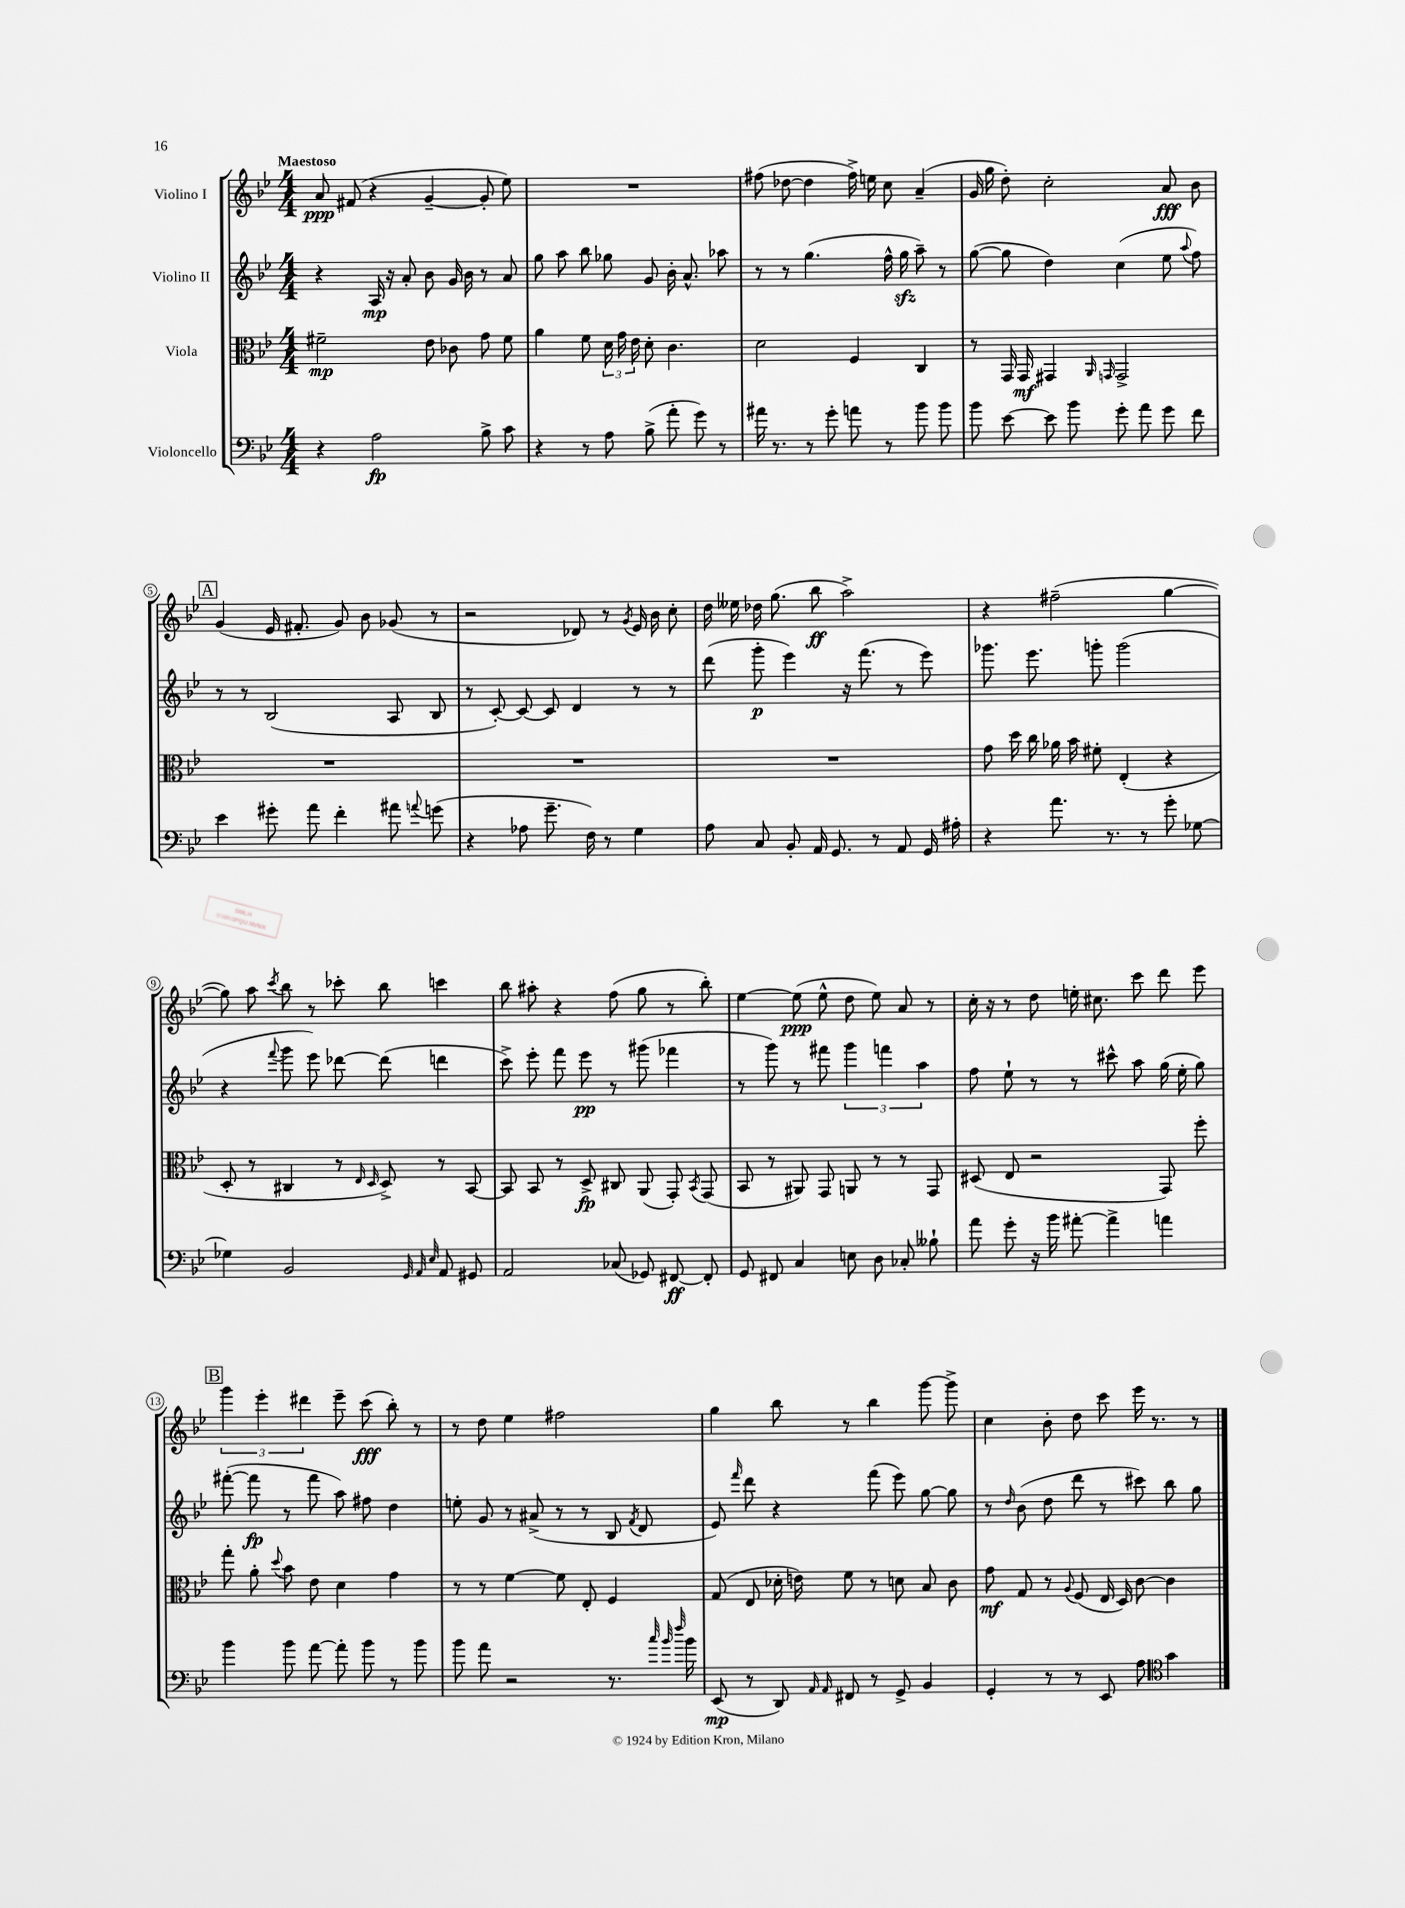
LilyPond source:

<<
\new StaffGroup <<
\new Staff = "s0" \with { instrumentName = "Violino I" } {
    \clef treble \key bes \major \numericTimeSignature \time 4/4 \tempo "Maestoso"
    \autoBeamOff a'8\ppp fis'8( r4 g'4~-- g'8-. ees''8) |
    R1 |
    fis''8( des''8~ des''4 fis''16->) e''16 c''8 a'4--( |
    g'16 g''16 d''8-.) c''2-. a'8\fff bes'8 |
    \mark \markup { \box "A" } g'4( ees'16 fis'8.-. g'8) bes'8 ges'8( r8 |
    r2 des'8) r8 \acciaccatura { g'8 } ees'16 bes'16 c''8-. |
    d''16 eeses''16 des''16 g''8.( bes''8\ff a''2->) |
    r4 fis''2--( g''4~ |
    g''8) a''8 \acciaccatura { c'''8 } bes''8 r8 ces'''8-. bes''8 c'''4 |
    bes''8 ais''8-. r4 f''8( g''8 r8 bes''8-.) |
    ees''4~ ees''8\ppp( ees''8-^ d''8 ees''8) a'8 r8 |
    c''16-. r16 r8 d''8 e''16-. cis''8. c'''8 d'''8 ees'''8 |
    \mark \markup { \box "B" } \tuplet 3/2 { g'''4 ees'''4-. dis'''4 } ees'''8-- c'''8\fff( bes''8-.) r8 |
    r8 d''8 ees''4 fis''2 |
    g''4 bes''8 r8 bes''4 g'''8~ g'''8-> |
    c''4 bes'8-. d''8 c'''8 ees'''16 r8. r8 \bar "|." |
}
\new Staff = "s1" \with { instrumentName = "Violino II" } {
    \clef treble \key bes \major \numericTimeSignature \time 4/4
    \autoBeamOff r4 a16\mp r16 a'8-. bes'8 g'16 bes'16 r8 a'8 |
    g''8 a''8 bes''8 ges''8 g'8 bes'16-. a'8.-^ aes''8 |
    r8 r8 g''4.( f''16-^ g''16\sfz a''8--) r8 |
    g''8~( g''8 d''4) c''4( ees''8 \appoggiatura { a''8 } f''8) |
    \mark \markup { \box "A" } r8 r8 bes2( a8 bes8 |
    r8 c'8~-.) c'8~ c'8 d'4 r8 r8 |
    d'''8( g'''8-.\p ees'''4) r16 f'''8.( r8 ees'''8) |
    ges'''8. ees'''8. g'''8-. g'''2( |
    r4 \appoggiatura { f'''8 } g'''8 ees'''8) des'''8~ des'''8( d'''4 |
    c'''8->) ees'''8-. f'''8 ees'''8\pp r8 gis'''8( fes'''4 |
    r8 g'''8) r8 fis'''8 \tuplet 3/2 { g'''4 f'''4 a''4 } |
    f''8 ees''8-! r8 r8 cis'''8-^ a''8 g''16( ees''16-. g''8) |
    \mark \markup { \box "B" } fis'''8~-.( fis'''8\fp r8 fis'''8 a''8) fis''8 d''4 |
    e''8-. g'8 r8 ais'8->( r8 r8 bes8 \acciaccatura { f'8 } d'8 |
    ees'8) \grace { f'''16 } d'''8 r4 f'''8( ees'''8) g''8~ g''8 |
    r8 \grace { d''16 } bes'8( d''8 d'''8 r8 cis'''8) bes''8 g''8 \bar "|." |
}
\new Staff = "s2" \with { instrumentName = "Viola" } {
    \clef alto \key bes \major \numericTimeSignature \time 4/4
    \autoBeamOff fis'2--\mp ees'8 ces'8 g'8 fis'8 |
    a'4 f'8 \tuplet 3/2 { d'16 g'16 ees'16 } d'8-. c'4. |
    d'2 f4 c4 |
    r8 g,16 g,16\mf gis,4 \grace { a,16 g,16 } g,2-> |
    \mark \markup { \box "A" } R1 |
    R1 |
    R1 |
    g'8 d''16 c''16 aes'16 bes'16 fis'8-. ees4-.( r4 |
    d8-. r8 cis4 r8 \grace { ees16 d16 } d8->) r8 bes,8~ |
    bes,8 bes,8 r8 d8->\fp cis8 a,8( g,8-.) \acciaccatura { bes,8 } g,8( |
    bes,8 r8 ais,8) g,8 a,8 r8 r8 g,8 |
    dis8( ees8 r2 g,8) f''8-. |
    \mark \markup { \box "B" } g''8-. a'8-. \appoggiatura { d''8 } bes'8 ees'8 d'4 g'4 |
    r8 r8 f'4~ f'8 ees8-. f4 |
    g8( ees8 des'16-. e'16) f'8 r8 d'8 bes8 c'8 |
    g'8\mf g8 r8 \appoggiatura { a8 } f8( ees16 d16) c'8~ c'4 \bar "|." |
}
\new Staff = "s3" \with { instrumentName = "Violoncello" } {
    \clef bass \key bes \major \numericTimeSignature \time 4/4
    \autoBeamOff r4 a2\fp bes8-> c'8 |
    r4 r8 a8 bes8->( a'8-. g'8) r8 |
    ais'16 r8. r8 g'8-. a'8 r8 bes'8 bes'8 |
    bes'8 ees'8~ ees'8 bes'8 g'8-. a'8 g'8 f'8 |
    \mark \markup { \box "A" } ees'4 gis'8-. a'8 f'4-. ais'8 \appoggiatura { a'8 } g'8( |
    r4 aes8 g'8.-- f16) r8 g4 |
    a8 c8 bes,8-. a,16 g,8. r8 a,8 g,16 ais16-. |
    r4 a'8. r8. r8 g'8-. ges8~ |
    ges4 bes,2 \grace { g,32 a,32 ees32 } a,8 gis,8 |
    a,2 ces8( ges,8) fis,8~\ff fis,8-. |
    g,8 fis,8 c4 e8 d8 ces8-. beses8-! |
    a'8 g'8-. r16 bes'16 ais'8~-. ais'4-> a'4 |
    \mark \markup { \box "B" } bes'4 bes'8 a'8~ a'8-. bes'8 r8 bes'8 |
    bes'8 a'8 r2 r8. \grace { c''32 bes'32 f''32 } bes'16 |
    ees,8\mp( r8 d,8) \grace { a,16 a,16 } fis,8 r8 g,8-> bes,4 |
    g,4-. r8 r8 ees,8 a8 \clef tenor g'4 \bar "|." |
}
>>
>>
\layout { \context { \Score \override BarNumber.stencil = #(make-stencil-circler 0.1 0.3 ly:text-interface::print) } }
